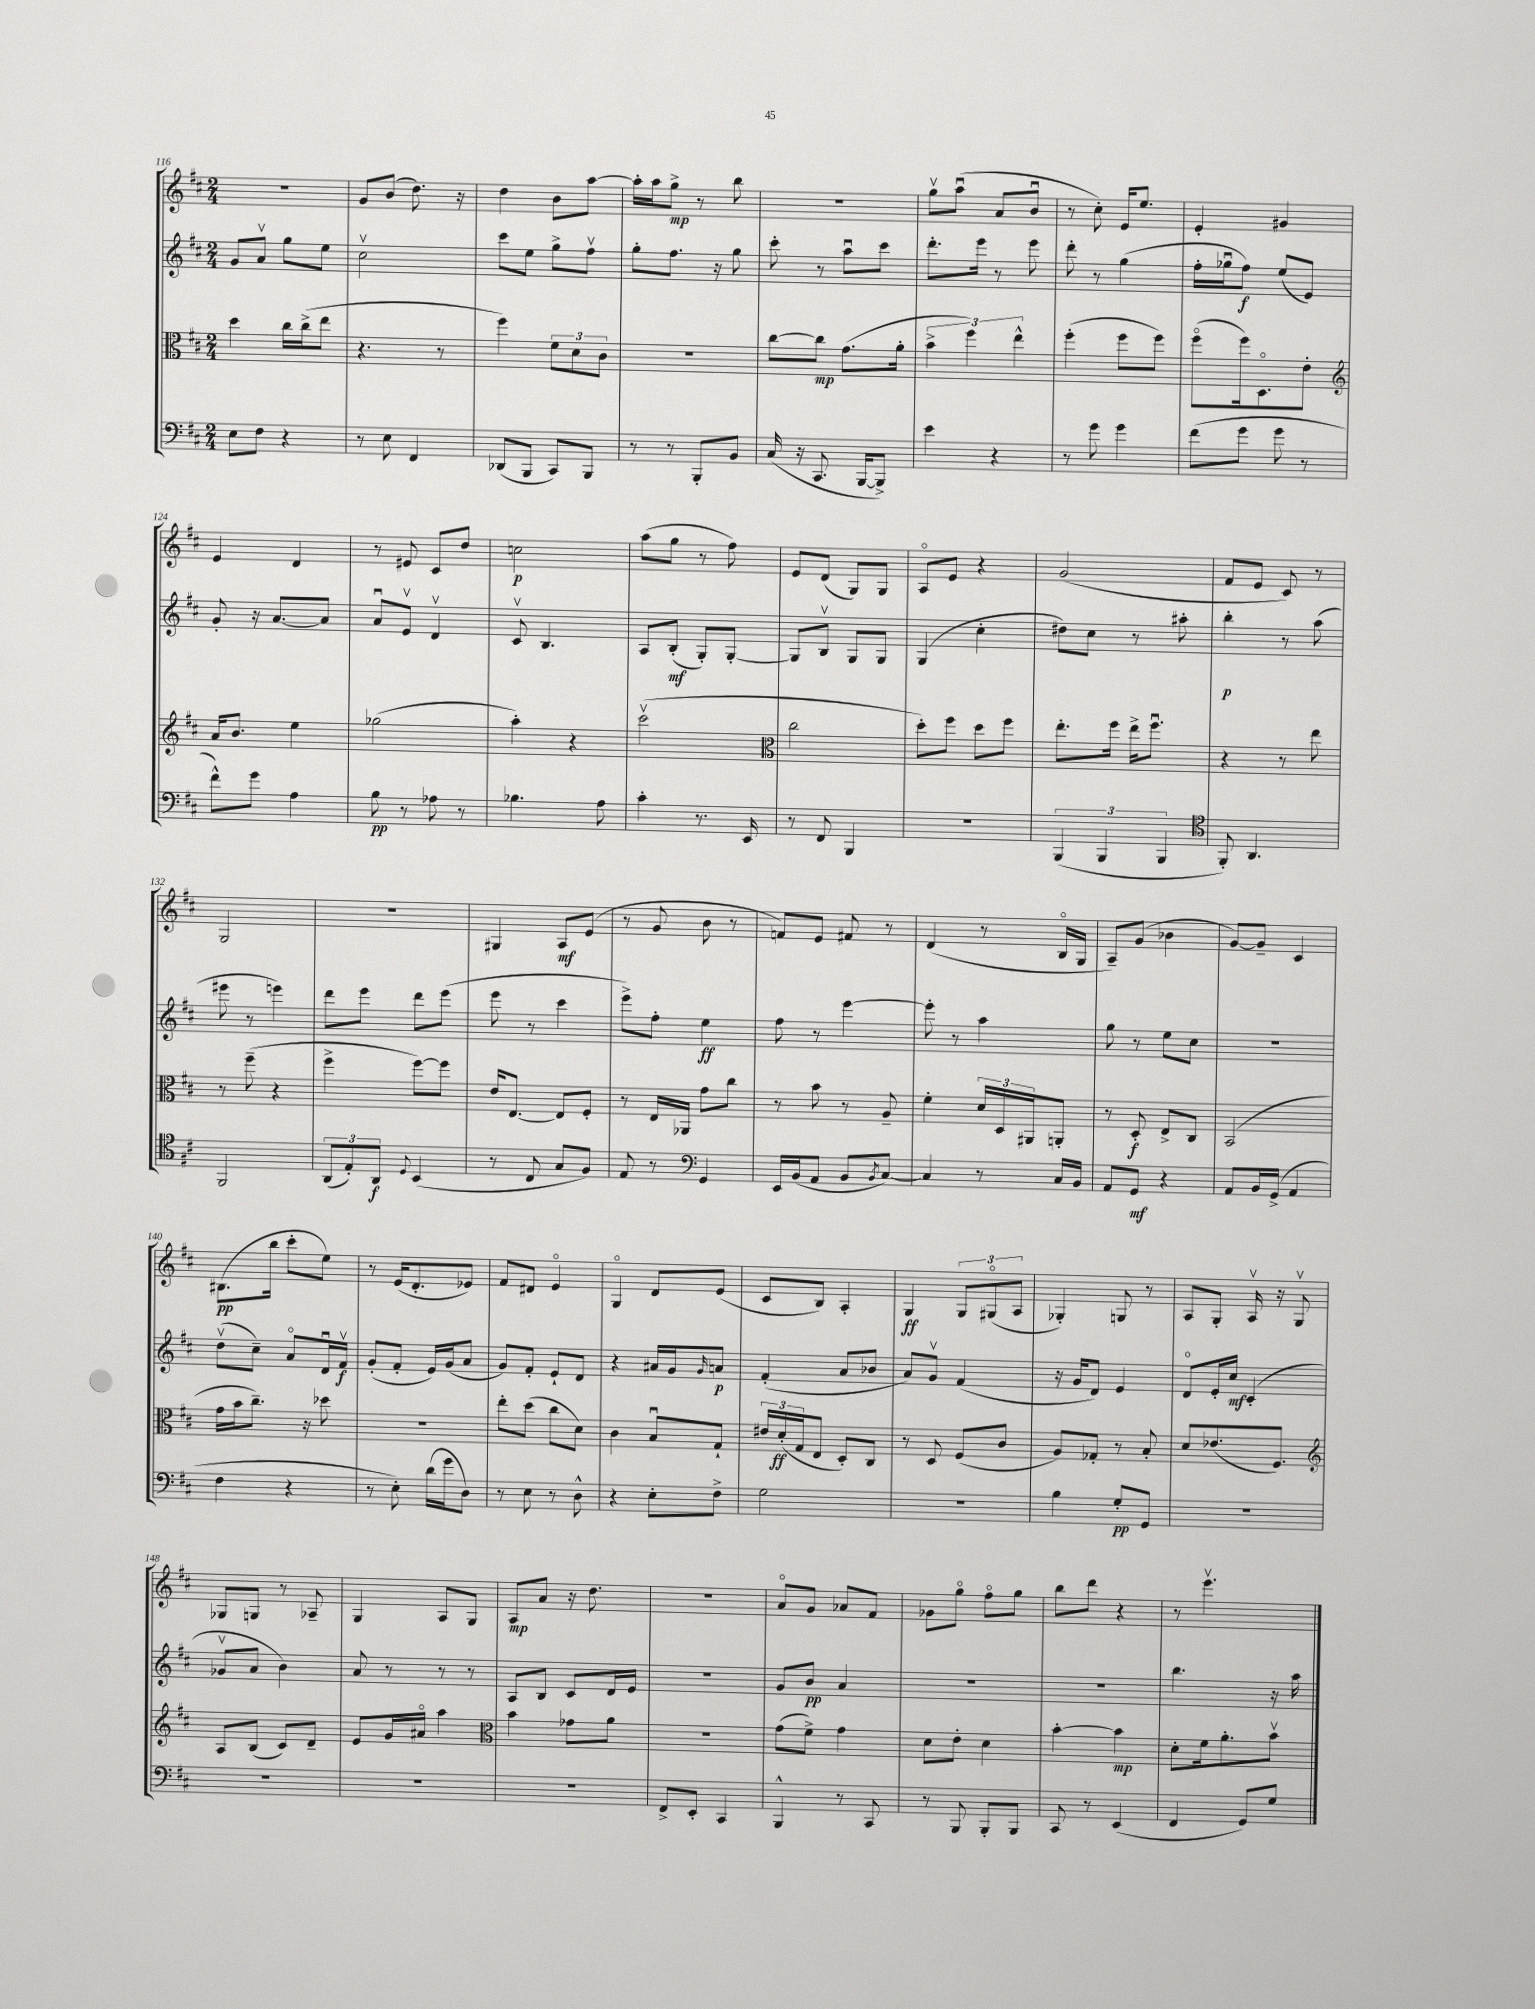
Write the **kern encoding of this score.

**kern	**dynam	**kern	**dynam	**kern	**dynam	**kern	**dynam
*part4	*part4	*part3	*part3	*part2	*part2	*part1	*part1
*staff4	*staff4	*staff3	*staff3	*staff2	*staff2	*staff1	*staff1
*clefF4	*	*clefC3	*	*clefG2	*	*clefG2	*
*k[f#c#]	*	*k[f#c#]	*	*k[f#c#]	*	*k[f#c#]	*
*M2/4	*	*M2/4	*	*M2/4	*	*M2/4	*
=116	=116	=116	=116	=116	=116	=116	=116
8E\L	.	4dd\	.	8g/L	.	2r	.
8F#\J	.	.	.	8av/J	.	.	.
4r	.	16cc#\LL	.	8gg\L	.	.	.
.	.	(16cc#^\J	.	.	.	.	.
.	.	8ee\J	.	8ee\J	.	.	.
=117	=117	=117	=117	=117	=117	=117	=117
8r	.	4.r	.	2cc#v\	.	8g/L	.
8E\	.	.	.	.	.	(8b/J	.
4FF#/	.	.	.	.	.	8.dd\)	.
.	.	8r	.	.	.	.	.
.	.	.	.	.	.	16r	.
=118	=118	=118	=118	=118	=118	=118	=118
(8DD-X/L	.	4ff#\)	.	8ccc#\L	.	4dd\	.
8BBB/J	.	.	.	8ee\J	.	.	.
8CC#/L)	.	12f#\L	.	8gg^\L	.	8b\L	.
.	.	12d\	.	.	.	.	.
8BBB/J	.	.	.	8ff#v\J	.	[8aa\J	.
.	.	12c#\J	.	.	.	.	.
=119	=119	=119	=119	=119	=119	=119	=119
8r	.	2r	.	8gg'\L	.	16aa'\LL]	.
.	.	.	.	.	.	16aa\J	.
8r	.	.	.	8.ff#\J	.	8gg^\J	mp
8BBB'/L	.	.	.	.	.	8r	.
.	.	.	.	16r	.	.	.
8BB/J	.	.	.	8gg\	.	8bb\	.
=120	=120	=120	=120	=120	=120	=120	=120
(16C#/	.	[8cc#\L	.	8ccc#'\	.	2r	.
16r	.	.	.	.	.	.	.
8.CC#/	.	8cc#\J]	mp	8r	.	.	.
.	.	(8.g\L	.	8aau\L	.	.	.
[16BBB/KL	.	.	.	.	.	.	.
8BBB^/J])	.	.	.	8ccc#\J	.	.	.
.	.	16a'\Jk	.	.	.	.	.
=121	=121	=121	=121	=121	=121	=121	=121
4e\	.	6b^\	.	8.ddd'\L	.	8ggv\L	.
.	.	.	.	.	.	(8aau\J	.
.	.	6ff#\)	.	.	.	.	.
.	.	.	.	16eee\Jk	.	.	.
4r	.	.	.	8r	.	8a/L	.
.	.	6ee^^\	.	.	.	.	.
.	.	.	.	8eee\	.	8bu/J	.
=122	=122	=122	=122	=122	=122	=122	=122
8r	.	(4ff#'\	.	8ddd'\	.	8r	.
8g\	.	.	.	8r	.	8cc#'\)	.
4g\	.	8ff#\L	.	(4gg\	.	16e/KL	.
.	.	.	.	.	.	8.ee/J	.
.	.	8ff#\J)	.	.	.	.	.
=123	=123	=123	=123	=123	=123	=123	=123
(8f#\L	.	(8ff#\L	.	16ff#'\LL	.	4e'/	.
.	.	.	.	16gg-Xu\J	.	.	.
8g\J	.	16ff#\k)	.	8ff#\J)	f	.	.
.	.	8.D\	.	.	.	.	.
8g\	.	.	.	(8ee/L	.	4g#X/	.
8r	.	8e'\J	.	8e/J)	.	.	.
!!LO:LB:g=z
=124	=124	=124	=124	=124	=124	=124	=124
*	*	*clefG2	*	*	*	*	*
8f#^^\L)	.	16a/KL	.	8g'/	.	4e/	.
.	.	8.b/J	.	.	.	.	.
8g\J	.	.	.	16r	.	.	.
.	.	.	.	[8.a/L	.	.	.
4A\	.	4ee\	.	.	.	4d/	.
.	.	.	.	8a/J]	.	.	.
=125	=125	=125	=125	=125	=125	=125	=125
8B\	pp	(2gg-X\	.	8au/L	.	8r	.
8r	.	.	.	8ev/J	.	8e#X/	.
8A-X\	.	.	.	4dv/	.	8c#/L	.
8r	.	.	.	.	.	8dd/J	.
=126	=126	=126	=126	=126	=126	=126	=126
4.B-X\	.	4aa'\)	.	8c#v/	.	2ccn\	p
.	.	.	.	4.B/	.	.	.
.	.	4r	.	.	.	.	.
8A\	.	.	.	.	.	.	.
=127	=127	=127	=127	=127	=127	=127	=127
4c#'\	.	(2ccc#v\	.	8A/L	.	(8aa\L	.
.	.	.	.	(8B'/J	mf	8gg\J	.
8.r	.	.	.	8G'/L)	.	8r	.
.	.	.	.	[8G'/J	.	8ff#\)	.
16EE/	.	.	.	.	.	.	.
=128	=128	=128	=128	=128	=128	=128	=128
*	*	*clefC3	*	*	*	*	*
8r	.	2cc#\	.	8G/L]	.	8e/L	.
8FF#/	.	.	.	8Bv/J	.	(8d/J	.
4BBB/	.	.	.	8G/L	.	8G/L)	.
.	.	.	.	8G/J	.	8G/J	.
=129	=129	=129	=129	=129	=129	=129	=129
2r	.	8dd'\L)	.	(4G/	.	8A/L	.
.	.	8ff#\J	.	.	.	8e/J	.
.	.	8dd\L	.	4cc#'\	.	4r	.
.	.	8ff#\J	.	.	.	.	.
=130	=130	=130	=130	=130	=130	=130	=130
(6BBB/	.	8.ee'\L	.	8dd#X\L)	.	(2g/	.
.	.	.	.	8cc#\J	.	.	.
6BBB/	.	.	.	.	.	.	.
.	.	16ff#\Jk	.	.	.	.	.
.	.	16ee^\KL	.	8r	.	.	.
.	.	8.ff#u\J	.	.	.	.	.
6BBB/	.	.	.	.	.	.	.
.	.	.	.	8aa#X'\	.	.	.
=131	=131	=131	=131	=131	=131	=131	=131
*clefC4	*	*	*	*	*	*	*
8FF#'/)	.	4r	.	4bb'\	p	8f#/L	.
4.AA/	.	.	.	.	.	8e/J	.
.	.	8r	.	8r	.	8c#/)	.
.	.	8ee\	.	(8aa\	.	8r	.
!!LO:LB:g=z
=132	=132	=132	=132	=132	=132	=132	=132
2FF#/	.	8r	.	8eee#X\	.	2G/	.
.	.	(8ff#~\	.	8r	.	.	.
.	.	4r	.	4eeen\)	.	.	.
=133	=133	=133	=133	=133	=133	=133	=133
(12AA/L	.	4ff#^\	.	8ddd\L	.	2r	.
12E'/)	.	.	.	.	.	.	.
.	.	.	.	8eee\J	.	.	.
12AA/J	f	.	.	.	.	.	.
8qqD/	.	.	.	.	.	.	.
(4BB/	.	[8ff#\L)	.	8ddd\L	.	.	.
.	.	8ff#\J]	.	(8eee\J	.	.	.
=134	=134	=134	=134	=134	=134	=134	=134
8r	.	16e/KL	.	8eee\	.	4G#X/	.
.	.	[8.E/J	.	.	.	.	.
8C#/	.	.	.	8r	.	.	.
8G/L	.	8E/L]	.	4ccc#\	.	8A/L	mf
8F#/J)	.	8F#'/J	.	.	.	(8e/J	.
=135	=135	=135	=135	=135	=135	=135	=135
8E/	.	8r	.	8eee^\L)	.	8r	.
8r	.	16E/LL	.	8ff#'\J	.	8g/	.
.	.	16AA-X/JJ	.	.	.	.	.
*clefF4	*	*	*	*	*	*	*
4GG/	.	8g\L	.	4ee\	ff	8b\	.
.	.	8cc#\J	.	.	.	8r	.
=136	=136	=136	=136	=136	=136	=136	=136
16EE/LL	.	8r	.	8ff#\	.	8fn/L)	.
(16BB/J	.	.	.	.	.	.	.
8AA/J	.	8b\	.	8r	.	8e/J	.
8BB/L	.	8r	.	[4eee\	.	8f#X/	.
8qBB/	.	.	.	.	.	.	.
[8C#/J)	.	8A~/	.	.	.	8r	.
=137	=137	=137	=137	=137	=137	=137	=137
4C#/]	.	4f#'\	.	8eee'\]	.	(4d/	.
.	.	.	.	8r	.	.	.
8r	.	24d/LL	.	4aa\	.	8r	.
.	.	24D/	.	.	.	.	.
.	.	24AA#X/J	.	.	.	.	.
16C#/LL	.	8AAn'/J	.	.	.	16B/LL	.
16BB/JJ	.	.	.	.	.	16G/JJ	.
=138	=138	=138	=138	=138	=138	=138	=138
8AA/L	.	8r	.	8gg\	.	8A~/L)	.
8GG/J	mf	8D'/	f	8r	.	(8g/J	.
4r	.	8E^/L	.	8ee\L	.	4b-X\	.
.	.	8C#/J	.	8cc#\J	.	.	.
=139	=139	=139	=139	=139	=139	=139	=139
8AA/L	.	(2BB/	.	2r	.	[8g/L)	.
16BB/L	.	.	.	.	.	8g~/J]	.
(16GG^/JJ	.	.	.	.	.	.	.
4AA/	.	.	.	.	.	4c#/	.
!!LO:LB:g=z
=140	=140	=140	=140	=140	=140	=140	=140
4F#\	.	16g\LL	.	(8ddv\L	.	(8.B#X\L	pp
.	.	16b\J	.	.	.	.	.
.	.	8.cc#~\J)	.	8cc#~\J)	.	.	.
.	.	.	.	.	.	16bb\Jk	.
4r	.	.	.	8a/L	.	8ccc#'\L	.
.	.	16r	.	.	.	.	.
.	.	8dd-X\	.	16du/L	.	8ee\J)	.
.	.	.	.	16f#v/JJ	f	.	.
=141	=141	=141	=141	=141	=141	=141	=141
8r	.	2r	.	(8g'/L	.	8r	.
8E'\)	.	.	.	8f#'/J	.	(16e/KL	.
.	.	.	.	.	.	8.d'/	.
(16d\LL	.	.	.	16e/LL)	.	.	.
16g\J	.	.	.	(16g/J	.	.	.
8D\J)	.	.	.	8a/J	.	8e-X/J)	.
=142	=142	=142	=142	=142	=142	=142	=142
8r	.	8ee'\L	.	8g/L)	.	8f#/L	.
8E\	.	(8dd\J	.	8f#'/J	.	8d#X/J	.
8r	.	8cc#\L	.	8e`/L	.	4e/	.
8D^^\	.	8d\J)	.	8d/J	.	.	.
=143	=143	=143	=143	=143	=143	=143	=143
4r	.	4c#\	.	4r	.	4G/	.
8E'\L	.	8Bu/L	.	16a#X/LL	.	8d/L	.
.	.	.	.	16g/J	.	.	.
.	.	.	.	16qqg/	.	.	.
8F#^\J	.	8G`/J	.	8an/J	p	(8e/J	.
=144	=144	=144	=144	=144	=144	=144	=144
2G\	.	24e#X/LL	.	(4f#'/	.	8c#/L	.
.	.	(24d'/	ff	.	.	.	.
.	.	24G/J	.	.	.	.	.
.	.	8E/J	.	.	.	8B/J)	.
.	.	8D'/L)	.	8a/L	.	4A'/	.
.	.	8C#/J	.	8b-X/J	.	.	.
=145	=145	=145	=145	=145	=145	=145	=145
2r	.	8r	.	8a/L)	.	4G/	ff
.	.	8D/	.	8gv/J	.	.	.
.	.	(8F#/L	.	(4f#/	.	12G/L	.
.	.	.	.	.	.	(12G#X/	.
.	.	8c#/J	.	.	.	.	.
.	.	.	.	.	.	12A/J	.
=146	=146	=146	=146	=146	=146	=146	=146
4B\	.	8A/L)	.	16r	.	4G-X'/)	.
.	.	.	.	16g/KL	.	.	.
.	.	8G-X'/J	.	8d/J)	.	.	.
8G'/L	pp	8r	.	4e/	.	8Gn/	.
8GG/J	.	8B'/	.	.	.	8r	.
=147	=147	=147	=147	=147	=147	=147	=147
2r	.	8d/L	.	8d/L	.	8A/L	.
.	.	(8.e-X/	.	16e'/L	.	8G'/J	.
.	.	.	.	16cc#/JJ	mf	.	.
.	.	.	.	(4c#'/	.	16Av/	.
.	.	8.F#/J)	.	.	.	16r	.
.	.	.	.	.	.	8Gv/	.
!!LO:LB:g=z
=148	=148	=148	=148	=148	=148	=148	=148
*	*	*clefG2	*	*	*	*	*
2r	.	8A/L	.	8g-Xv/L	.	8G-X/L	.
.	.	(8B/J	.	8a/J	.	8Gn/J	.
.	.	8c#/L)	.	4b\)	.	8r	.
.	.	8d~/J	.	.	.	8A-X~/	.
=149	=149	=149	=149	=149	=149	=149	=149
2r	.	8e/L	.	8a/	.	4G/	.
.	.	16g/L	.	8r	.	.	.
.	.	16a#X/JJ	.	.	.	.	.
.	.	4aa\	.	8r	.	8A/L	.
.	.	.	.	8r	.	8G/J	.
=150	=150	=150	=150	=150	=150	=150	=150
*	*	*clefC3	*	*	*	*	*
2r	.	4b\	.	8A/L	.	8A/L	mp
.	.	.	.	8B/J	.	8a/J	.
.	.	8g-X\L	.	8c#/L	.	16r	.
.	.	.	.	.	.	8.dd\	.
.	.	8a\J	.	16d/L	.	.	.
.	.	.	.	16e/JJ	.	.	.
=151	=151	=151	=151	=151	=151	=151	=151
8FF#^/L	.	2r	.	2r	.	2r	.
8EE'/J	.	.	.	.	.	.	.
4CC#/	.	.	.	.	.	.	.
=152	=152	=152	=152	=152	=152	=152	=152
4BBB^^/	.	(8g\L	.	8g/L	.	8a/L	.
.	.	8f#^\J)	.	8b/J	pp	8g/J	.
8r	.	4g\	.	4a/	.	8a-X/L	.
8CC#/	.	.	.	.	.	8f#/J	.
=153	=153	=153	=153	=153	=153	=153	=153
8r	.	8d\L	.	2r	.	8g-X\L	.
8BBB/	.	8e'\J	.	.	.	8gg\J	.
8BBB'/L	.	4d\	.	.	.	8ff#\L	.
8BBB/J	.	.	.	.	.	8gg\J	.
=154	=154	=154	=154	=154	=154	=154	=154
8CC#/	.	[4b'\	.	2r	.	8bb\L	.
8r	.	.	.	.	.	8ddd\J	.
(4EE/	.	4b\]	mp	.	.	4r	.
=155	=155	=155	=155	=155	=155	=155	=155
4FF#/	.	8d'\L	.	4.bb\	.	8r	.
.	.	16f#\k	.	.	.	4.eeev\	.
.	.	8.a'\	.	.	.	.	.
8GG/L)	.	.	.	.	.	.	.
8G/J	.	8bv\J	.	16r	.	.	.
.	.	.	.	16aa\	.	.	.
==	==	==	==	==	==	==	==
*-	*-	*-	*-	*-	*-	*-	*-
